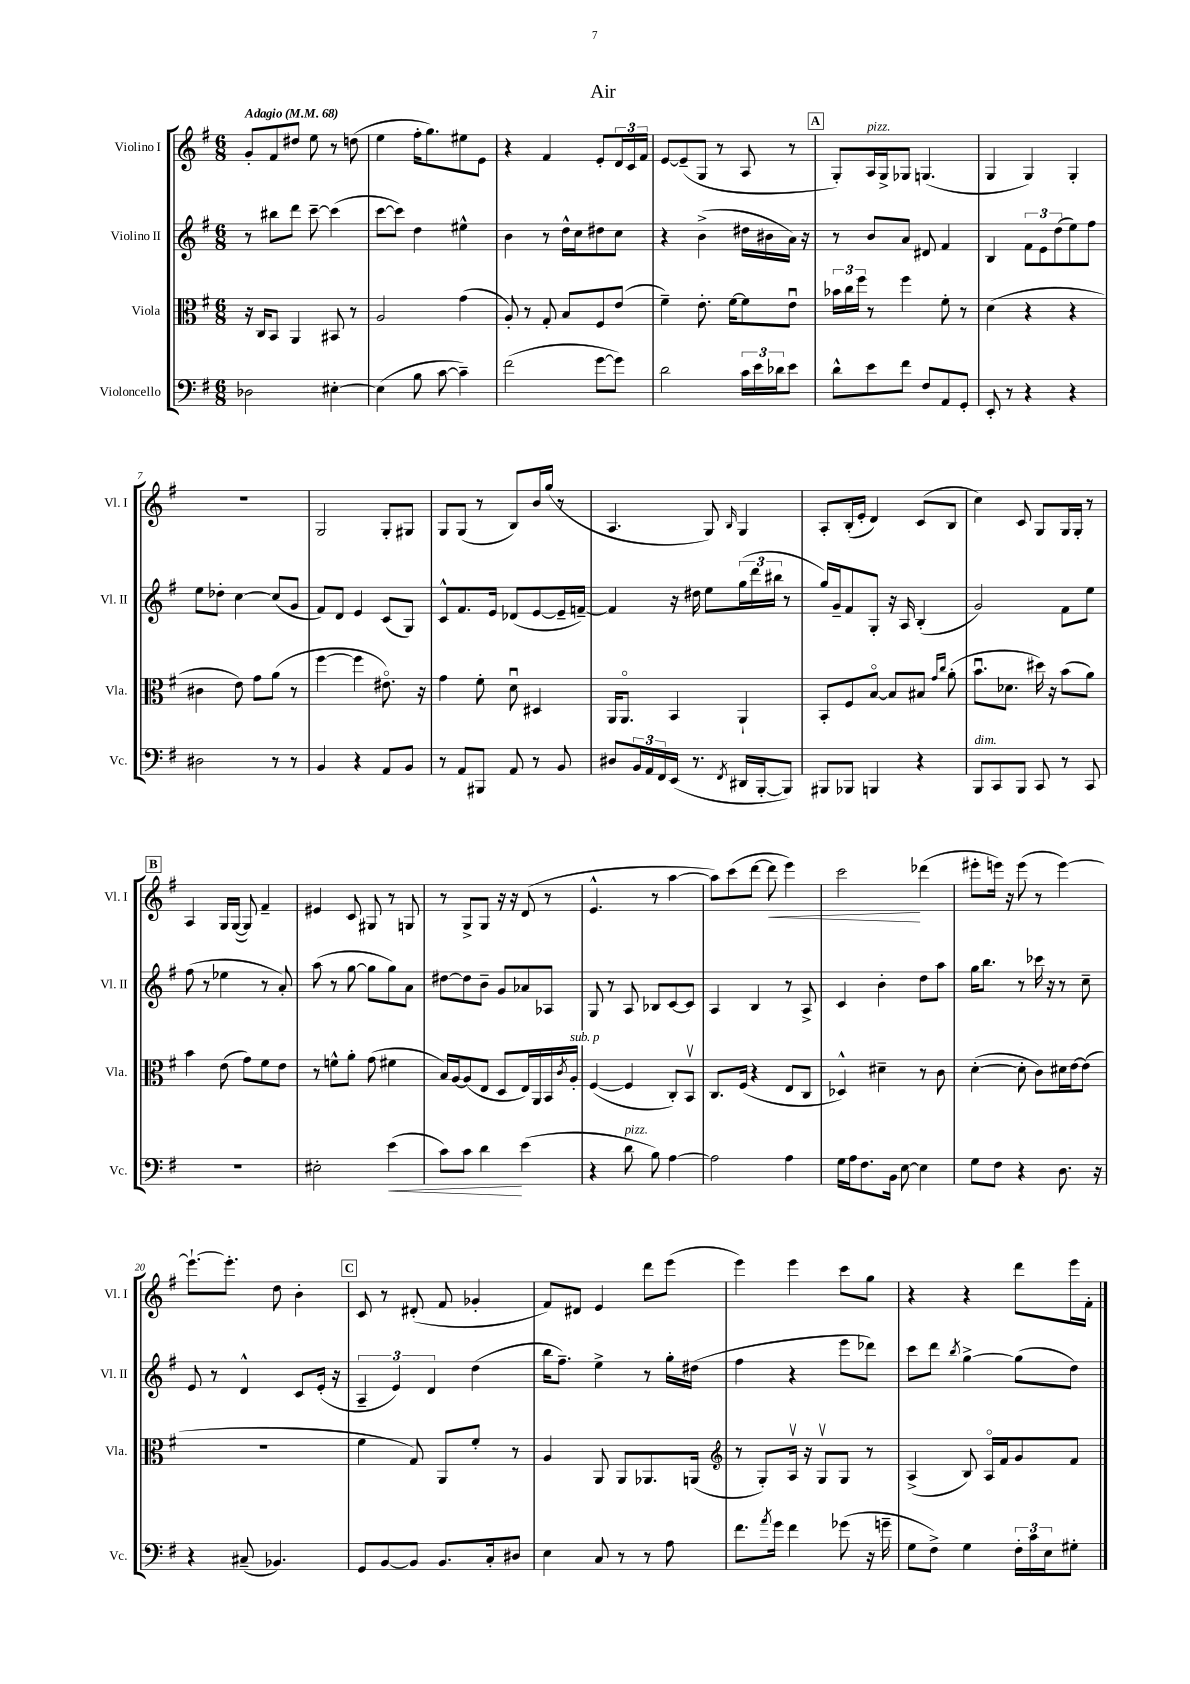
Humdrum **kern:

**kern	**dynam	**kern	**kern	**kern	**dynam
*part4	*part4	*part3	*part2	*part1	*part1
*staff4	*staff4	*staff3	*staff2	*staff1	*staff1
*I"Violoncello	*	*I"Viola	*I"Violino II	*I"Violino I	*
*I'Vc.	*	*I'Vla.	*I'Vl. II	*I'Vl. I	*
*clefF4	*	*clefC3	*clefG2	*clefG2	*
*k[f#]	*	*k[f#]	*k[f#]	*k[f#]	*
*M6/8	*	*M6/8	*M6/8	*M6/8	*
*MM68	*	*MM68	*MM68	*MM68	*
=1	=1	=1	=1	=1	=1
!	!	!	!	!LO:TX:a:B:t=Adagio	!
2D-X\	.	16r	8r	8g'/L	.
.	.	16C/KL	.	.	.
.	.	8BB/J	8bb#X\L	8f#/	.
.	.	4AA/	8ddd\J	8dd#X/J	.
.	.	.	[8ccc~\	8ee\	.
[4E#X'\	.	8BB#X/	(4ccc\]	8r	.
.	.	8r	.	(8ddn\	.
=2	=2	=2	=2	=2	=2
(4E#\]	.	2A/	[8ccc\L	4ee\	.
.	.	.	8ccc\J])	.	.
8B\	.	.	4dd\	16ff#'\KL	.
.	.	.	.	8.gg\)	.
[8c\	.	.	.	.	.
4c~\])	.	(4g\	4ee#X^^\	8ee#X\	.
.	.	.	.	8e\J	.
=3	=3	=3	=3	=3	=3
(2f#\	.	8A'/)	4b\	4r	.
.	.	8r	.	.	.
.	.	8G'/	8r	4f#/	.
.	.	8B/L	16dd^^\LL	.	.
.	.	.	16cc\J	.	.
[8g\L	.	8F#/	8dd#X\	8e'/L	.
8g\J])	.	(8e/J	8cc\J	24d/L	.
.	.	.	.	24c/	.
.	.	.	.	24f#/JJ	.
=4	=4	=4	=4	=4	=4
2d\	.	4f#~\)	4r	[8e/L	.
.	.	.	.	(8e~/]	.
.	.	8.e'\	(4b^\	8G/J	.
.	.	.	.	8r	.
.	.	[16f#\KL	.	.	.
24c\LL	.	8f#\]	16dd#X\LL	8A/	.
24e\	.	.	.	.	.
.	.	.	16b#X\	.	.
24d-X\J	.	.	.	.	.
8e\J	.	8eu\J	16a\JJ)	8r	.
.	.	.	16r	.	.
!!LO:REH:place=s1:t=A
=5	=5	=5	=5	=5	=5
8d^^\L	.	24b-X\LL	8r	8G'/L)	.
.	.	24cc\	.	.	.
.	.	24ff#\JJ	.	.	.
!	!	!	!	!LO:TX:a:i:t=pizz.	!
8e\	.	8r	8b/L	16A/L	.
.	.	.	.	16G^/J	.
8f#\J	.	4ff#\	8a/J	8G-X/J	.
8F#/L	.	.	8d#X/	(4.Gn/	.
8AA/	.	8f#'\	4f#/	.	.
8GG'/J	.	8r	.	.	.
=6	=6	=6	=6	=6	=6
8EE'/	.	(4d\	4B/	4G/	.
8r	.	.	.	.	.
4r	.	4r	12f#\L	4G/)	.
.	.	.	12e\	.	.
.	.	.	(12dd\	.	.
4r	.	4r	8ee\)	4G'/	.
.	.	.	8ff#\J	.	.
!!LO:LB:g=z
=7	=7	=7	=7	=7	=7
2D#X\	.	4c#X\	8ee\L	2.r	.
.	.	.	8dd-X'\J	.	.
.	.	8e\)	[4cc\	.	.
.	.	8g\L	.	.	.
8r	.	(8a\J	(8cc/L]	.	.
8r	.	8r	8g/J	.	.
=8	=8	=8	=8	=8	=8
4BB/	.	[4ff#\	8f#/L)	2G/	.
.	.	.	8d/J	.	.
4r	.	4ff#\]	4e/	.	.
8AA/L	.	8.e#X\)	(8c/L	8G'/L	.
8BB/J	.	.	8G/J)	8G#X/J	.
.	.	16r	.	.	.
=9	=9	=9	=9	=9	=9
8r	.	4g\	8c^^/L	8G/L	.
8AA/L	.	.	8.f#/	(8G/J	.
8BBB#X/J	.	8f#'\	.	8r	.
.	.	.	16e/Jk	.	.
8AA/	.	8du\	(8d-X/L	8B/L)	.
8r	.	4D#X/	[8e/	16b/L	.
.	.	.	.	(16gg/JJ	.
8BB/	.	.	16e~/L]	8r	.
.	.	.	[16fn~/JJ)	.	.
=10	=10	=10	=10	=10	=10
8D#X/L	.	16AA/KL	4f/]	4.A/	.
.	.	8.AA/J	.	.	.
24BB/L	.	.	.	.	.
24AA/	.	.	.	.	.
24FF#/	.	.	.	.	.
(16EE/JJ	.	4BB/	16r	.	.
8.r	.	.	16dd#X\	.	.
.	.	.	8ee\L	8G/)	.
8qFF#/	.	.	.	16qqB/	.
16DD#X/LL	.	4AA`/	(24gg\L	4G/	.
.	.	.	24ddd\	.	.
[16BBB'/J	.	.	.	.	.
.	.	.	24bb#X\JJ	.	.
8BBB/J])	.	.	8r	.	.
=11	=11	=11	=11	=11	=11
8BBB#X/L	.	8BB'/L	16gg/LL)	8A'/L	.
.	.	.	16g~/J	.	.
8BBB-X/J	.	8F#/	8f#/	(16B'/L	.
.	.	.	.	16e'/JJ	.
4BBBn/	.	[8B/J	8G'/J	4d/)	.
.	.	8B/L]	16r	.	.
.	.	.	16A/	.	.
4r	.	8B#X/J	(4B'/	(8c/L	.
.	.	16qqg/LL	.	.	.
.	.	16qqcc/JJ	.	.	.
.	.	(8a'\	.	8B/J	.
=12	=12	=12	=12	=12	=12
!LO:TX:a:i:t=dim.	!	!	!	!	!
8BBB/L	.	8.bu\L	2g/)	4cc\)	.
8CC/	.	.	.	.	.
.	.	8.d-X\J	.	.	.
8BBB/J	.	.	.	8c/	.
8CC/	.	16dd#X\)	.	8G/L	.
.	.	16r	.	.	.
8r	.	(8b\L	8f#\L	16G/L	.
.	.	.	.	16G'/JJ	.
8CC/	.	8a\J)	8ee\J	8r	.
!!LO:LB:g=z
!!LO:REH:place=s1:t=B
=13	=13	=13	=13	=13	=13
2.r	.	4b\	(8ff#\	4A/	.
.	.	.	8r	.	.
.	.	(8e\	4ee-X\	16G/LL	.
.	.	.	.	([16G/JJ	.
.	.	8g\L)	.	8G/])	.
.	.	8f#\	8r	4f#~/	.
.	.	8e\J	8a'/)	.	.
=14	=14	=14	=14	=14	=14
2E#X'\	.	8r	(8aa\	4e#X/	.
.	.	8fn^^\L	8r	.	.
.	.	8a'\J	[8gg\	8c/	.
.	.	(8g\	8gg\L]	8G#X/	.
!	!LO:HP:b	!	!	!	!
(4e\	<	4f#X\	8gg\)	8r	.
.	.	.	8a\J	8Gn/	.
=15	=15	=15	=15	=15	=15
8c\L)	.	16B/LL)	[8dd#X\L	8r	.
.	.	[16A/J	.	.	.
8c\J	.	(8A/]	8dd#\]	8G^/L	.
4d\	.	8E/J	8b~\J	8G/J	.
.	.	8D/L	8g/L	16r	.
.	.	.	.	16r	.
(4e\	[	16E/L)	8a-X/	(8d/	.
.	.	16AA/	.	.	.
.	.	16BB/	8A-X/J	8r	.
.	.	8qc/	.	.	.
!	!	!LO:TX:a:i:t=sub. p	!	!	!
.	.	16A'/JJ	.	.	.
=16	=16	=16	=16	=16	=16
4r	.	([4F#/	8G/	4.e^^/	.
.	.	.	8r	.	.
!LO:TX:a:i:t=pizz.	!	!	!	!	!
8d\	.	4F#/]	8A/	.	.
8B\)	.	.	8B-X/L	8r	.
[4A\	.	8C'/L)	[8c/	[4aa\	.
.	.	8BBv/J	8c/J]	.	.
=17	=17	=17	=17	=17	=17
2A\]	.	8.C/L	4A/	8aa\L])	.
.	.	.	.	(8ccc\	.
.	.	(16F#/Jk	.	.	.
.	.	4r	4B/	[8ddd\J	.
!	!	!	!	!	!LO:HP:b
.	.	.	.	8ddd\]	<
4A\	.	8E/L	8r	4eee\)	.
.	.	8C/J	8A^/	.	.
=18	=18	=18	=18	=18	=18
16G\LL	.	4D-X^^/)	4c/	2ccc\	.
16A\J	.	.	.	.	.
8.F#\	.	.	.	.	.
.	.	4d#X~\	4b'\	.	.
16BB\Jk	.	.	.	.	.
[8E\	.	.	.	.	.
4E\]	.	8r	8dd\L	(4ddd-X\	[
.	.	8c\	8aa\J	.	.
=19	=19	=19	=19	=19	=19
8G\L	.	([4d'\	16gg\KL	8eee#X'\L	.
.	.	.	8.bb\J	.	.
8F#\J	.	.	.	16eeen\Jk)	.
.	.	.	.	16r	.
4r	.	8d'\]	8r	(8eee\	.
.	.	8c\L)	16ccc-X\	8r	.
.	.	.	16r	.	.
8.D\	.	16d#X\L	8r	[4eee\)	.
.	.	[16e\J	.	.	.
.	.	(8e\J]	8cc~\	.	.
16r	.	.	.	.	.
!!LO:LB:g=z
=20	=20	=20	=20	=20	=20
4r	.	2.r	8e/	8.eee`\L_	.
.	.	.	8r	.	.
.	.	.	.	8.eee'\J]	.
(8C#X~/	.	.	4d^^/	.	.
4.BB-X/)	.	.	.	8dd\	.
.	.	.	8c/L	4b'\	.
.	.	.	(16e'/Jk	.	.
.	.	.	16r	.	.
!!LO:REH:place=s1:t=C
=21	=21	=21	=21	=21	=21
8GG/L	.	4f#\	6A~/	8c/	.
[8BB/	.	.	.	8r	.
.	.	.	6e/)	.	.
8BB/J]	.	8G/)	.	(8d#X'/	.
.	.	.	6d/	.	.
8.BB/L	.	8AA/L	.	8f#/	.
.	.	8f#'/J	(4dd\	4g-X'/	.
16C'/k	.	.	.	.	.
8D#X/J	.	8r	.	.	.
=22	=22	=22	=22	=22	=22
4E\	.	4A/	16bb\KL	8f#/L)	.
.	.	.	8.ff#~\J)	.	.
.	.	.	.	8d#X/J	.
8C/	.	8AA/	4ee^\	4e/	.
8r	.	8AA/L	.	.	.
8r	.	8.AA-X/	8r	8ddd\L	.
8A\	.	.	16gg'\LL	(8eee\J	.
.	.	(16AAn/Jk	(16dd#X\JJ	.	.
=23	=23	=23	=23	=23	=23
*	*	*clefG2	*	*	*
8.f#\L	.	8r	4ff#\	4eee\)	.
.	.	8G'/L)	.	.	.
8qa/	.	.	.	.	.
16g\Jk	.	.	.	.	.
4f#\	.	16Av/Jk	4r	4eee\	.
.	.	16r	.	.	.
.	.	8Gv/L	.	.	.
(8g-X\	.	8G/J	8eee\L	8ccc\L	.
16r	.	8r	8ddd-X\J)	8gg\J	.
16gn~\	.	.	.	.	.
=24	=24	=24	=24	=24	=24
8G\L	.	(4A^/	8ccc\L	4r	.
8F#^\J)	.	.	8ddd\J	.	.
.	.	.	8qbb/	.	.
4G\	.	8B/)	[4gg^\	4r	.
.	.	16A/LL	.	.	.
.	.	16f#/J	.	.	.
24F#'\LL	.	8g/	(8gg\L]	8ddd\L	.
24c\	.	.	.	.	.
24E\J	.	.	.	.	.
8G#X'\J	.	8f#/J	8dd\J)	16eee\L	.
.	.	.	.	16f#'\JJ	.
==	==	==	==	==	==
*-	*-	*-	*-	*-	*-
